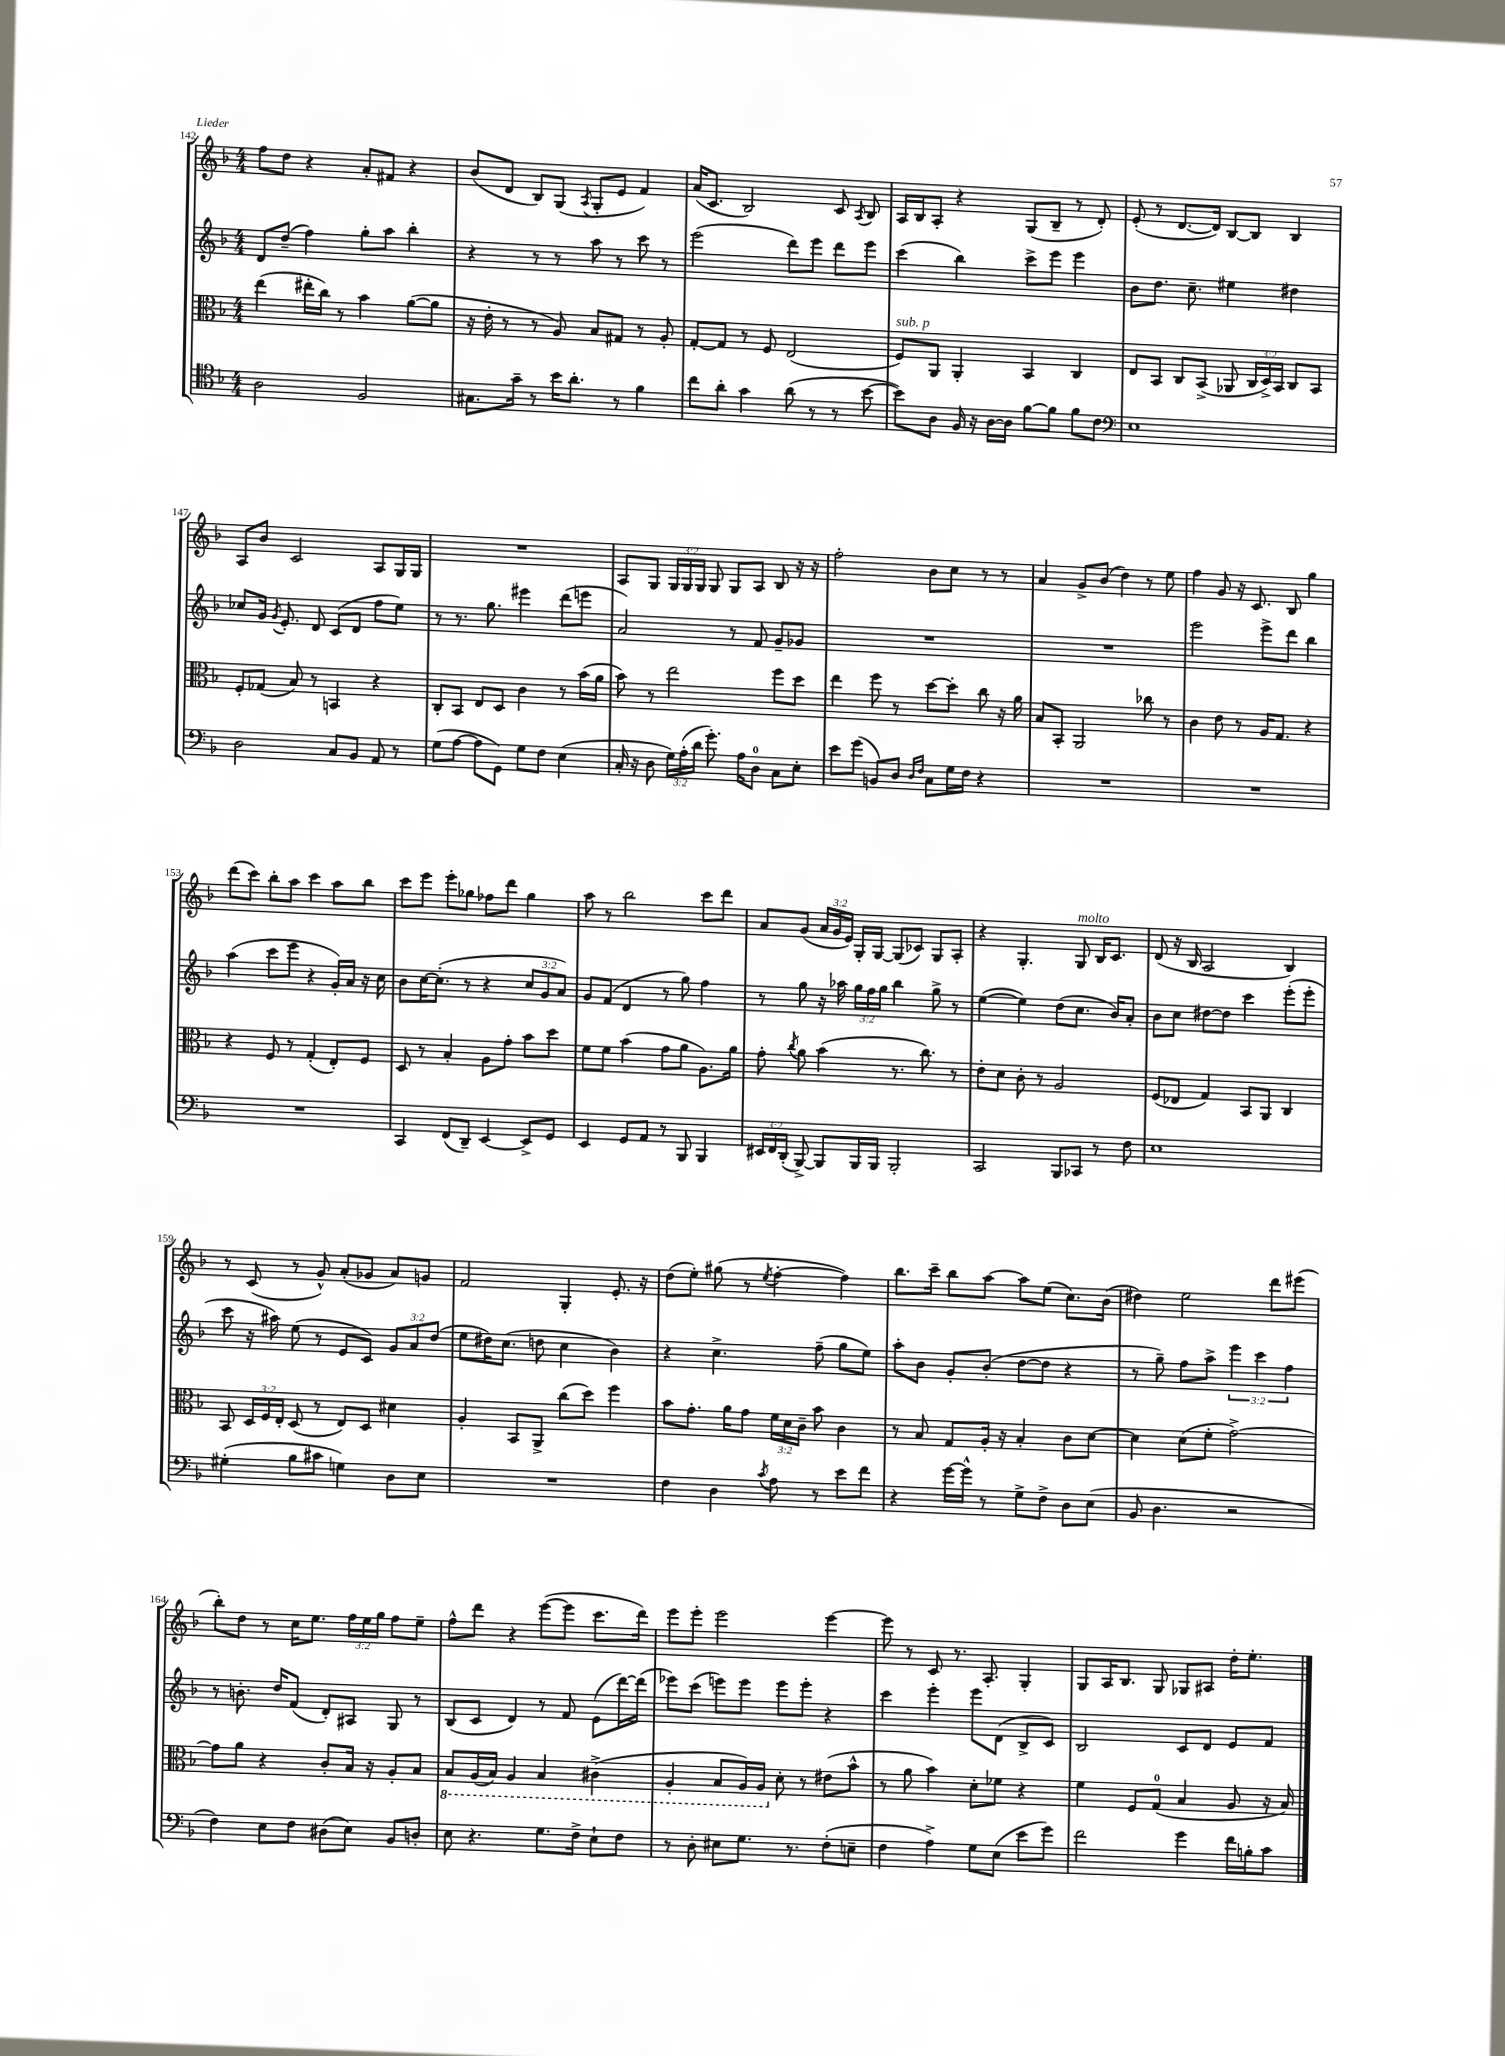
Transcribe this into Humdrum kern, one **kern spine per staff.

**kern	**kern	**kern	**kern
*staff4	*staff3	*staff2	*staff1
*clefC4	*clefC3	*clefG2	*clefG2
*k[b-]	*k[b-]	*k[b-]	*k[b-]
*M4/4	*M4/4	*M4/4	*M4/4
2A	(4ee	8d	8ff
.	.	(8dd~	8dd
.	16ee#'	4ff)	4r
.	16cc)	.	.
.	8r	.	.
2F	4b-	8gg'	8a'
.	.	8aa	8f#
.	([8a	4bb-'	4r
.	8a]	.	.
=	=	=	=
8.G#	16r	4r	(8b-
.	16e'	.	.
.	8r	.	8d
16g~	.	.	.
8r	8r	8r	8B-)
16b-	8A)	8r	(8G
8.a'	.	.	.
.	.	.	8qA
.	8B-	8aa	8G'
8r	8G#	8r	8e
4f	8r	8ccc	4f)
.	8A'	8r	.
=	=	=	=
8cc	[8G'	(2eee	(16a
.	.	.	8.c
8a'	8G]	.	.
4g	8r	.	2B-)
.	8F	.	.
(8a	(2E	8ddd)	.
8r	.	8eee	.
8r	.	8ddd	8c
.	.	.	8qA
[8b-	.	8eee	8B-
=	=	=	=
8b-])	8F)	(4ccc	16A
.	.	.	16B-
8A	8AA	.	8A'
16F	4AA'	4bb-)	4r
16r	.	.	.
[16A	.	.	.
16A]	.	.	.
[8f	4BB-	8ccc^	(8G
8f]	.	8eee	8B-~
8f	4C	4eee	8r
8c	.	.	8d')
=	=	=	=
*clefF4	*	*	*
1E	8E	8b-	(8e'
.	8BB-	8.dd	8r
.	8C	.	[8.d
.	.	8.cc~	.
.	(8BB-^	.	.
.	.	.	16d])
.	8AA-	4ee#	[8B-
.	24C	.	8B-]
.	24D^)	.	.
.	24BB-	.	.
.	8C	4dd#	4B-
.	8BB-	.	.
=	=	=	=
2D	8F'	8cc-	8A
.	(8G-	16g	8b-
.	.	8qg	.
.	.	8.e'	.
.	8B-)	.	2c
.	8r	8d	.
8C	4BB	(8c	.
8BB-	.	8d	.
8AA	4r	8ff	8A
8r	.	8ee)	16G
.	.	.	16G
=	=	=	=
(8G	8C'	8r	1r
[8A	8BB-	8.r	.
8A]	8E	.	.
.	.	8.gg	.
8GG)	8D	.	.
8G	4c	4eee#	.
8F	.	.	.
(4E	8r	(8ddd	.
.	(16b-	8eee	.
.	16a	.	.
=	=	=	=
16C'	8b-)	2a)	8A
16r	.	.	.
8D	8r	.	8G
24G)	2ee	.	24G
(24A'	.	.	24G
24d	.	.	24G
8.g')	.	.	8G
.	.	8r	8G
16A	.	.	.
8D	.	8f	8A
8C	8ff	8g~	8B-
8E'	8dd	8g-	16r
.	.	.	16r
=	=	=	=
8e	4ee	1r	2ff'
(8g	.	.	.
8BB)	8ff	.	.
8D	8r	.	.
16qqD	.	.	.
16qqF	.	.	.
8C	[8dd	.	8b-
16G	8dd']	.	8cc
16F	.	.	.
4r	8cc	.	8r
.	16r	.	8r
.	16a	.	.
=	=	=	=
1r	8B-	1r	4a
.	8BB-'	.	.
.	2AA	.	8g^
.	.	.	(8b-
.	.	.	4dd)
.	8cc-	.	8r
.	8r	.	8ee
=	=	=	=
1r	4c	2eee	4ff
.	8e	.	8g
.	8r	.	16r
.	.	.	8.c
.	16A	8eee^	.
.	8.G	.	.
.	.	8ddd	8B-
.	4r	4bb-	4gg
=	=	=	=
1r	4r	(4aa	(8ddd
.	.	.	8ccc)
.	8F	8ccc	8bb-'
.	8r	8eee	8aa
.	(4G'	4r	4ccc
.	8E')	16g')	8aa
.	.	16a	.
.	8F	16r	8bb-
.	.	16cc	.
=	=	=	=
4CC	8D	8b-	8ccc
.	8r	[16cc	8eee
.	.	(8.cc']	.
(8FF	4B-'	.	8eee'
8DD~)	.	8r	8gg-
[4EE	8A	4r	8ff-
.	8g'	.	8ddd
8EE^]	8b-	12cc	4gg-
.	.	12g	.
8GG	8dd	.	.
.	.	12a)	.
=	=	=	=
4EE	8f	8g	8aa
.	8f	(8f	8r
8GG	(4b-	4d	2bb-
8AA	.	.	.
8r	8g	8r	.
8BBB-	8a	8gg)	.
4BBB-	8.A)	4ff	8ccc
.	.	.	8ddd
.	16a	.	.
=	=	=	=
24EE#	8g'	8r	8a
24FF	.	.	.
(24DD'	.	.	.
.	8qcc	.	.
[8BBB-^)	8a	8gg	(8g
8BBB-]	(4b-	16r	24a
.	.	.	24g
.	.	16aa-	.
.	.	.	24e)
16BBB-	.	24gg	16G'
.	.	24ff	.
16BBB-	.	.	[16G
.	.	24gg	.
2BBB-'	8.r	4bb-	(8G]
.	.	.	8c-)
.	8.cc)	.	.
.	.	8gg^	8G
.	8r	8r	8A'
=	=	=	=
2CC	8e'	([4ee	4r
.	8d	.	.
.	8c'	4ee])	4.G'
.	8r	.	.
8BBB-	2A	(8dd	.
8CC-	.	8.cc	8G
8r	.	.	16B-
.	.	16b-)	8.c
8F	.	8a'	.
=	=	=	=
1E	(8F	8b-	(8d
.	8E-	8cc	16r
.	.	.	16B-
.	4G)	[8dd#	2A
.	.	8dd#]	.
.	8BB-	4ccc	.
.	8AA	.	.
.	4C	(8eee'	4B-)
.	.	8eee'	.
=	=	=	=
(4G#'	8BB-	8ccc	8r
.	24D	16r	(8c
.	24F	.	.
.	.	16aa#)	.
.	24E'	.	.
8B-	(8D	(8ee	8r
8c#	8r	8r	8g^^)
4G)	8E)	8e	(8a'
.	8D	8c)	8g-
8D	4d#	12g	8a)
.	.	12a	.
8E	.	.	8g
.	.	(12dd	.
=	=	=	=
1r	4A'	8ee	2f
.	.	16dd#)	.
.	.	(8.cc	.
.	8BB-	.	.
.	8AA^	8dd	.
.	(8cc	4cc	4G'
.	8dd)	.	.
.	4ff	4b-)	8.e'
.	.	.	16r
=	=	=	=
4F	8b-	4r	(8dd
.	8.g'	.	8ee')
4D	.	4.cc^	(8gg#
.	16a	.	.
.	8g	.	8r
8qc	.	.	8qee
8A	24f	.	[4ff'
.	24d	.	.
.	24c~	.	.
8r	8b-	(8ff~	.
8e	4c	8gg	4ff])
8f	.	8ee)	.
=	=	=	=
4r	8r	8aa'	8.bb-
.	8B-	8b-	.
.	.	.	16ccc~
[16g	8G	8g'	8bb-
16g^^]	.	.	.
8r	16A'	(8b-'	[8aa
.	16r	.	.
8G^	4B-'	[8dd	8aa]
8F^	.	8dd]	(8ee
8D	8c	4r	8.cc)
(8E	[8d	.	.
.	.	.	(16b-
=	=	=	=
8BB-	4d]	8r	4dd#)
4.D	.	8gg~)	.
.	(8d	8ff	2ee
.	8f'	8aa^	.
2r	[2g^)	6eee	.
.	.	6ccc	.
.	.	.	8ddd
.	.	6ff	.
.	.	.	(8eee#
=	=	=	=
4F)	8g]	8r	8bb-')
.	8a	8.b'	8dd
8E	4r	.	8r
.	.	16dd	.
8F	.	(8f	16cc
.	.	.	8.ee
(8D#	8c'	8d')	.
8E)	16B-	8A#	24ff
.	.	.	24ee
.	16r	.	.
.	.	.	24gg
8BB-	8A'	8G	8ff
8D'	8B-	8r	8ee~
=	=	=	=
8E	8BB-	(8B-	8ff^^
4.r	(16AA	8c	8ddd
.	16BB-)	.	.
.	4AA	4d)	4r
8.G	4BB-	8r	([8eee
.	.	8f	8eee]
16F^	.	.	.
8E`	(4C#^	(8e	8.ccc
8F	.	[16ddd)	.
.	.	(16ddd]	16ddd)
=	=	=	=
8r	4AA'	8eee-)	8eee
8D'	.	(8ccc	8eee'
8E#	8BB-	8eee)	2eee
8.G	16AA)	8eee	.
.	16AA	.	.
.	8d'	8eee	.
8.r	.	.	.
.	8r	8eee'	.
(8F'	(8e#	4r	[4eee
8E~	8b-^^	.	.
=	=	=	=
4F	8r	4ccc	8eee]
.	8a	.	8r
4A^)	4b-)	4eee'	8c
.	.	.	8.r
8G	8d'	8eee	.
.	.	.	8.A'
(8E	8f-	(8d	.
8e	4r	8B-^	4G'
8g)	.	8c)	.
=	=	=	=
2f	4f	2B-	8G
.	.	.	16A
.	.	.	8.B-
.	8F	.	.
.	(8G	.	8G
4g	4B-	8c	8G-
.	.	8d	8A#
16f	8A	8e	16dd'
16B'	.	.	8.ee'
8c	16r	8f	.
.	16B-)	.	.
==	==	==	==
*-	*-	*-	*-
